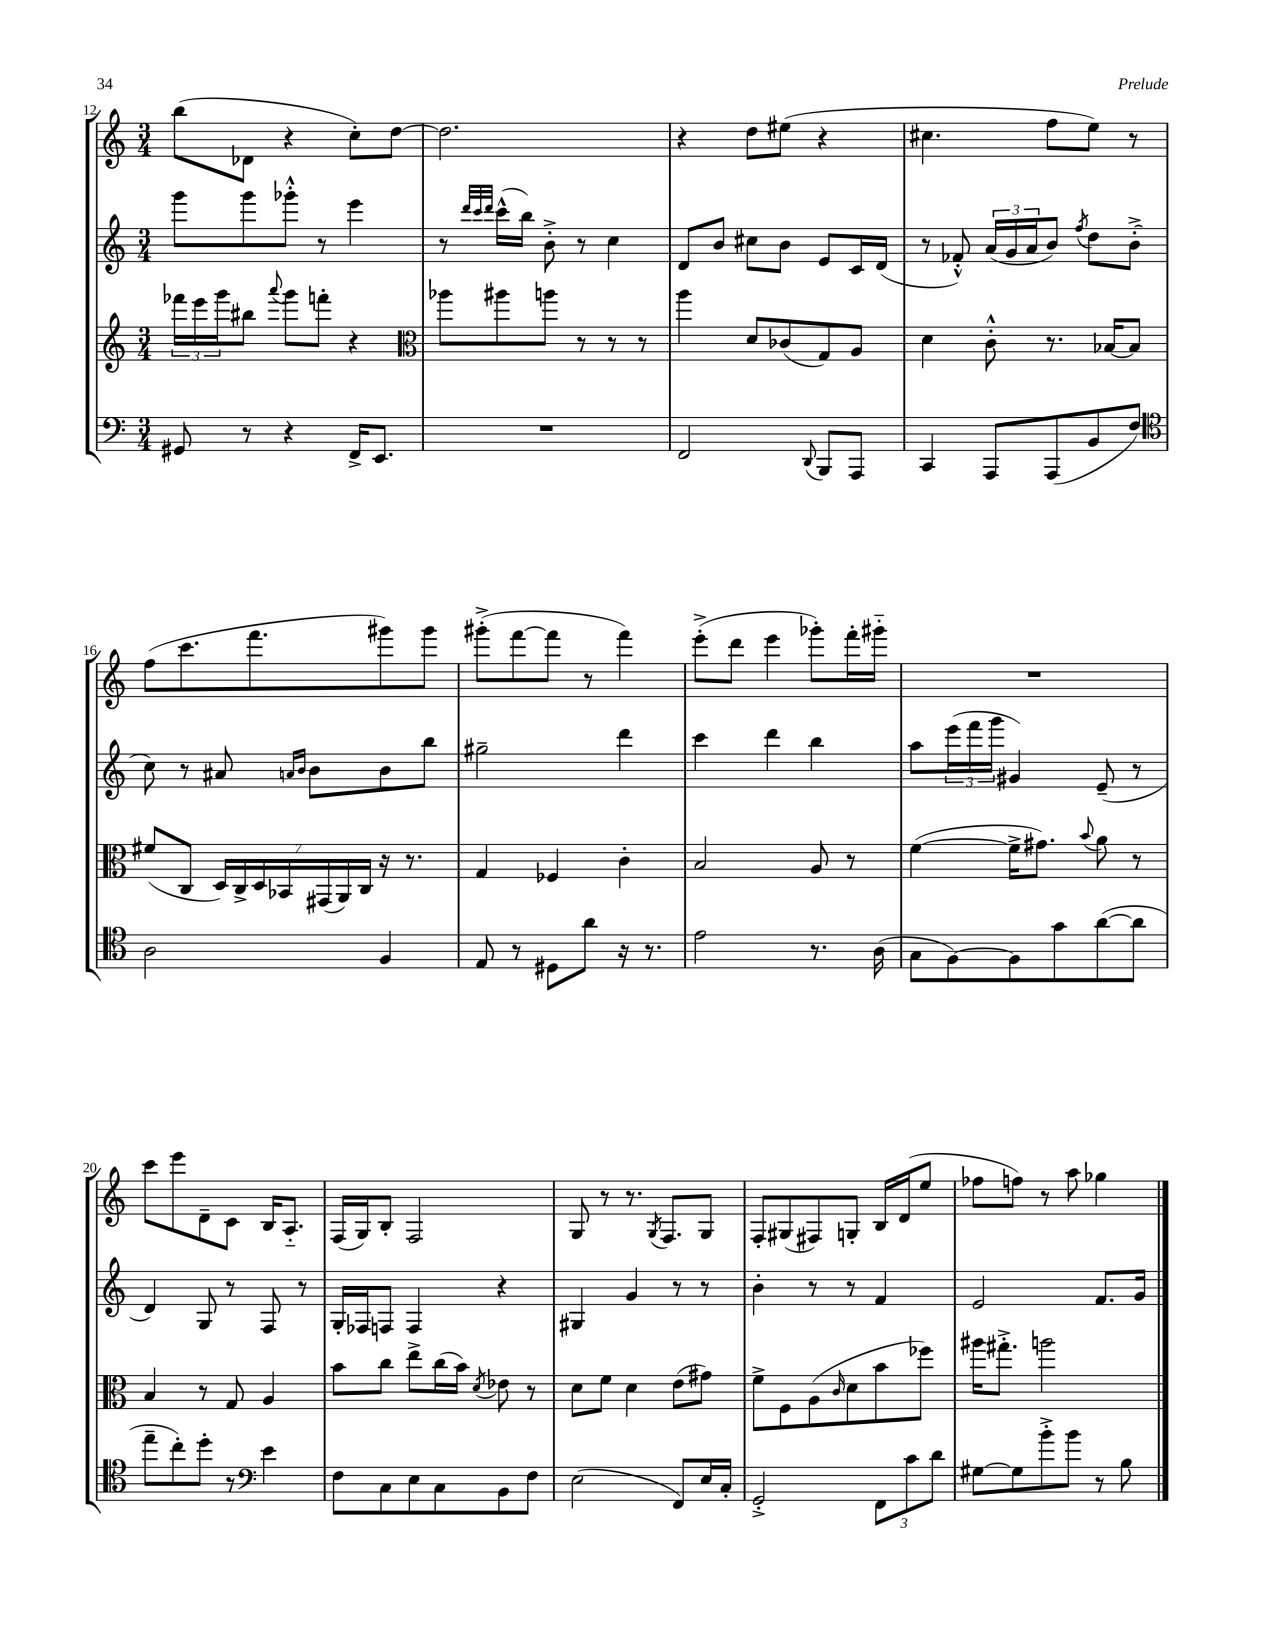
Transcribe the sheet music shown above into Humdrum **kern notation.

**kern	**kern	**kern	**kern
*staff4	*staff3	*staff2	*staff1
*clefF4	*clefG2	*clefG2	*clefG2
*k[]	*k[]	*k[]	*k[]
*M3/4	*M3/4	*M3/4	*M3/4
8GG#	24fff-	8ggg	(8bb
.	24eee	.	.
.	24ggg	.	.
8r	8bb#	8ggg	8d-
.	8qqaaa	.	.
4r	8ggg	8ggg-'^^	4r
.	8fff'	8r	.
16FF^	4r	4eee	8cc')
8.EE	.	.	.
.	.	.	[8dd
=	=	=	=
*	*clefC3	*	*
2.r	8aa-	8r	2.dd]
.	.	32qqddd	.
.	.	32qqccc	.
.	.	32qqddd	.
.	8aa#	(16ccc^^	.
.	.	16bb)	.
.	8aa	8b'^	.
.	8r	8r	.
.	8r	4cc	.
.	8r	.	.
=	=	=	=
2FF	4aa	8d	4r
.	.	8b	.
.	8d	8cc#	8dd
.	(8c-	8b	(8ee#
8qqDD	.	.	.
8BBB	8G)	8e	4r
8AAA	8A	16c	.
.	.	(16d	.
=	=	=	=
4CC	4d	8r	4.cc#
.	.	8f-'^^)	.
8AAA	8c'^^	(24a	.
.	.	24g	.
.	.	24a	.
(8AAA	8.r	8b)	8ff
.	.	8qff	.
8BB	.	8dd	8ee)
.	[16B-	.	.
8F)	8B-]	(8b'^	8r
=	=	=	=
*clefC4	*	*	*
2A	(8f#	8cc)	(8ff
.	8C	8r	8.ccc
.	28D)	8a#	.
.	28C^	.	.
.	.	.	8.fff
.	28D	.	.
.	28BB-	.	.
.	.	16qqa	.
.	.	16qqb	.
.	.	8b	.
.	(28GG#	.	.
.	28AA)	.	.
.	28C	.	.
4F	16r	8b	8ggg#)
.	8.r	.	.
.	.	8bb	8ggg#
=	=	=	=
8E	4G	2gg#~	(8ggg#'^
8r	.	.	[8fff
8D#	4F-	.	8fff]
8a	.	.	8r
16r	4c'	4ddd	4fff)
8.r	.	.	.
=	=	=	=
2e	2B	4ccc	(8eee'^
.	.	.	8ddd
.	.	4ddd	4eee
8.r	8A	4bb	8ggg-')
.	8r	.	16fff'
(16A	.	.	16ggg#'~
=	=	=	=
8G	([4f	8aa	2.r
[8F)	.	(24eee	.
.	.	24fff	.
.	.	24ggg	.
8F]	16f^]	4g#)	.
.	8.g#)	.	.
8g	.	.	.
.	8qqb	.	.
([8a	8a	(8e~	.
8a]	8r	8r	.
=	=	=	=
8ee~	4B	4d)	8ccc
8cc')	.	.	8eee
8dd'	8r	8G	8d~
8r	8G	8r	8c
*clefF4	*	*	*
4e	4A	8F	16B
.	.	.	8.A'~
.	.	8r	.
=	=	=	=
8F	8b	16G'	(16F
.	.	16F-	16G)
8C	8cc	8F	8B'
8E	8ee^	4F	2F
8C	(16cc	.	.
.	16b)	.	.
.	8qd	.	.
8BB	8e-	4r	.
8F	8r	.	.
=	=	=	=
(2E	8d	4G#	8G
.	8f	.	8r
.	4d	4g	8.r
.	.	.	8qG
.	.	.	8.F
8FF)	(8e	8r	.
16E	8g#)	8r	8G
16C'	.	.	.
=	=	=	=
2GG'^	8f^	4b'	8F'
.	8F	.	(8G#
.	(8A	8r	8F#)
.	16qqc	.	.
.	8d	8r	8G'
12FF	8b	4f	16B
.	.	.	(16d
12c	.	.	.
.	8ff-)	.	8ee
12d	.	.	.
=	=	=	=
[8G#	16aa#	2e	8ff-
.	8.gg#'^	.	.
8G#]	.	.	8ff)
8b'^	2aa	.	8r
8b	.	.	8aa
8r	.	8.f	4gg-
8B	.	.	.
.	.	16g	.
==	==	==	==
*-	*-	*-	*-
